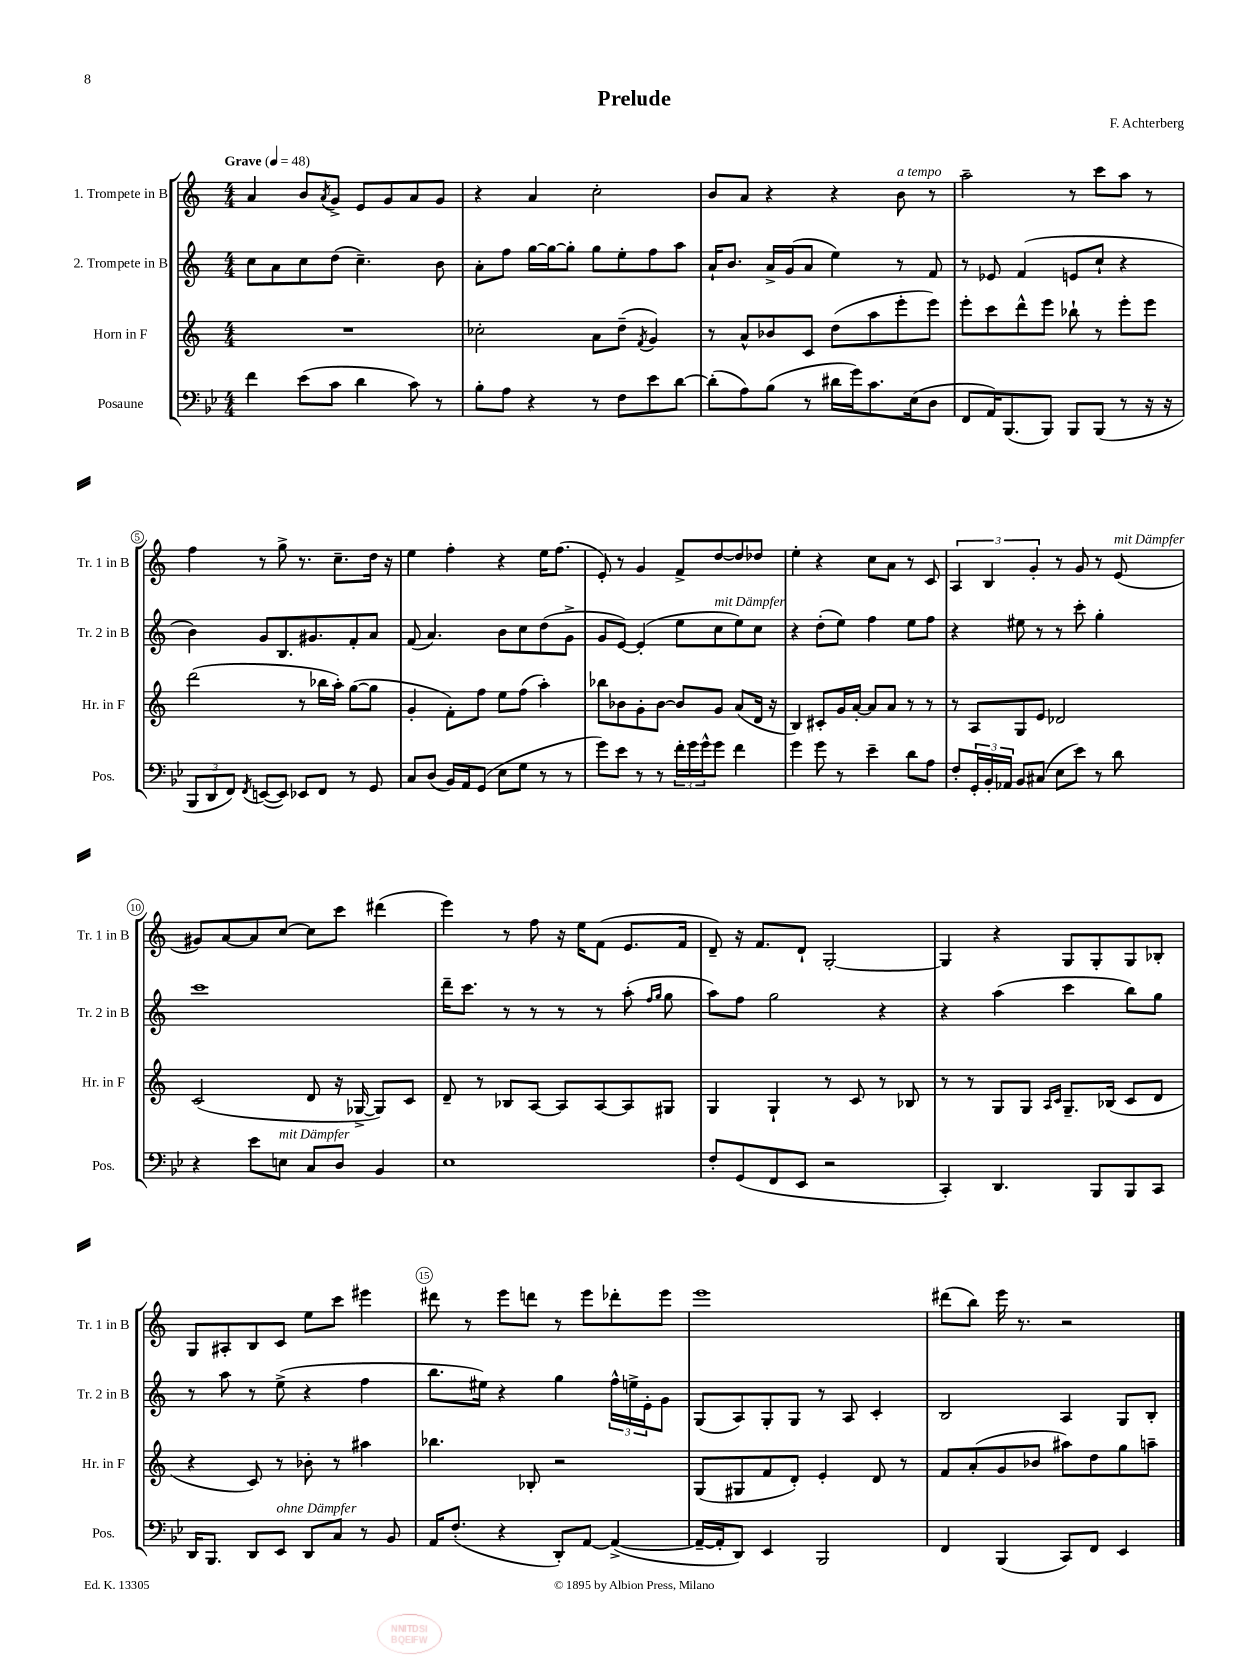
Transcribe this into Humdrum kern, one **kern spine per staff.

**kern	**kern	**kern	**kern
*staff4	*staff3	*staff2	*staff1
*clefF4	*clefG2	*clefG2	*clefG2
*k[b-e-]	*k[]	*k[]	*k[]
*M4/4	*M4/4	*M4/4	*M4/4
*MM48	*MM48	*MM48	*MM48
4f	1r	8cc	4a
.	.	8a	.
(8e-	.	8cc	8b
.	.	.	8qa
8c	.	(8dd	8g^
4d	.	4.cc~)	8e
.	.	.	8g
8c)	.	.	8a
8r	.	8b	8g
=	=	=	=
8B-'	2cc-'	8a'	4r
8A	.	8ff	.
4r	.	[16gg	4a
.	.	16gg_	.
.	.	8gg']	.
8r	8a	8gg	2cc'
8F	(8dd~	8ee'	.
.	8qf	.	.
8e-	4g)	8ff	.
[8d	.	8aa	.
=	=	=	=
(8d']	8r	16a`	8b
.	.	8.b	.
8A)	8a^^	.	8a
(8B-	8b-	16a^	4r
.	.	(16g	.
8r	8c	8a	.
16d#	(8dd	4ee)	4r
16g)	.	.	.
8.c	8aa	.	.
.	8eee'	8r	8b
(16E-	.	.	.
8D	8eee)	8f	8r
=	=	=	=
8FF	8eee'	8r	2aa~
16AA)	8ccc	8e-	.
(8.BBB-	.	.	.
.	8ddd^^	(4f	.
8BBB-)	8eee	.	.
8BBB-	8bb-`	8e	8r
(8BBB-	8r	8cc`	8ccc
8r	8eee'	4r	8aa
16r	8eee	.	8r
16r	.	.	.
=	=	=	=
12BBB-	(2ddd	4b)	4ff
12DD	.	.	.
12FF)	.	.	.
8qFF	.	.	.
([8EE	.	8g	8r
8EE])	.	8.B	8gg^
8EE-	8r	.	8.r
.	.	8.g#	.
8FF	16bb-	.	.
.	16aa')	.	8.cc~
8r	([8gg	8f'	.
8GG	8gg]	8a	16dd
.	.	.	16r
=	=	=	=
8C	4g'	(8f	4ee
(8D	.	4.a)	.
16BB-)	8f')	.	4ff'
16AA	.	.	.
(8GG	8ff	.	.
8E-	8ee	8b	4r
8G	(8ff	8cc	.
8r	4aa')	(8dd	16ee
.	.	.	(8.ff
8r	.	8g^	.
=	=	=	=
8g)	8bb-	8g	8e')
8e-	8b-	[8e)	8r
8r	8g'	(4e']	4g
8r	[8b-	.	.
24f'	8b-]	8ee	8f^
24g	.	.	.
24g^^	.	.	.
8g	8g	8cc	[8dd
4f	(8a	8ee)	8dd]
.	16d	8cc	8dd-
.	16r	.	.
=	=	=	=
4g	4B)	4r	4ee'
8g	8c#'	(8dd'	4r
8r	16g	8ee)	.
.	[16a'	.	.
4e-~	8a]	4ff	8cc
.	8a	.	8a
8d	8r	8ee	8r
8A	8r	8ff	8c
=	=	=	=
8F'	8r	4r	6A
24GG'	8A	.	.
24BB-'	.	.	6B
24AA-	.	.	.
8BB-	8G	8ee#	.
.	.	.	6g'
(8C#	8e	8r	.
8E-	2d-	8r	8r
8e-)	.	8ccc'	8g
8r	.	4gg'	8r
8d	.	.	(8e
=	=	=	=
4r	(2c	1ccc	8g#)
.	.	.	[8a
8e-	.	.	8a]
8E	.	.	[8cc
8C	8d	.	8cc]
8D	16r	.	8ccc
.	[16G-^	.	.
4BB-	8G-])	.	(4ddd#
.	8c	.	.
=	=	=	=
1E-	8d~	16ddd~	4eee)
.	.	8.ccc	.
.	8r	.	.
.	8B-	8r	8r
.	[8A	8r	8ff
.	8A]	8r	16r
.	.	.	16ee
.	[8A	8r	(8f
.	8A]	(8aa'	8.e
.	.	16qqff	.
.	.	16qqgg	.
.	8G#	8gg	.
.	.	.	16f
=	=	=	=
8F'	4G	8aa)	8d~)
(8GG	.	8ff	16r
.	.	.	8.f
8FF	4G`	2gg	.
8EE-	.	.	8d`
2r	8r	.	[2G'
.	8c	.	.
.	8r	4r	.
.	8B-	.	.
=	=	=	=
4CC')	8r	4r	4G]
.	8r	.	.
4.DD	8G	(4aa	4r
.	8G	.	.
.	16qqA	.	.
.	16qqc	.	.
.	8.G~	4ccc	8G
8BBB-	.	.	8G'
.	(16B-	.	.
8BBB-	8c	8bb)	8G
8CC	8d	8gg	8B-'
=	=	=	=
16DD	4r	8r	8G
8.BBB-	.	.	.
.	.	8aa	8A#'
8DD	8c)	8r	8B
8EE-	8r	(8ee^	8c
8DD	8b-'	4r	8ee
8C	8r	.	8ccc
8r	4aa#	4ff	4eee#
8BB-	.	.	.
=	=	=	=
16AA	4.bb-	8.bb	8ddd#
(8.F'	.	.	.
.	.	.	8r
.	.	16ee#)	.
4r	.	4r	8eee
.	8B-'	.	8ddd
8DD')	2r	4gg	8r
[8AA	.	.	8eee
(4AA^_	.	24ff^^	8ddd-'
.	.	24ee^	.
.	.	24e'	.
.	.	8g	8eee
=	=	=	=
16AA~_	(8G	(8G	1eee
16AA']	.	.	.
8DD)	8G#	8A)	.
4EE-	8f	8G'	.
.	8d')	8G	.
2BBB-	4e'	8r	.
.	.	8A	.
.	8d	4c'	.
.	8r	.	.
=	=	=	=
4FF	8f	2B	(8ddd#
.	(8a'	.	8bb)
(4BBB-	8g	.	16eee
.	.	.	8.r
.	8b-	.	.
8CC)	8aa#)	4A	2r
8FF	8dd	.	.
4EE-	8gg	8G	.
.	8aa~	8B'	.
==	==	==	==
*-	*-	*-	*-
